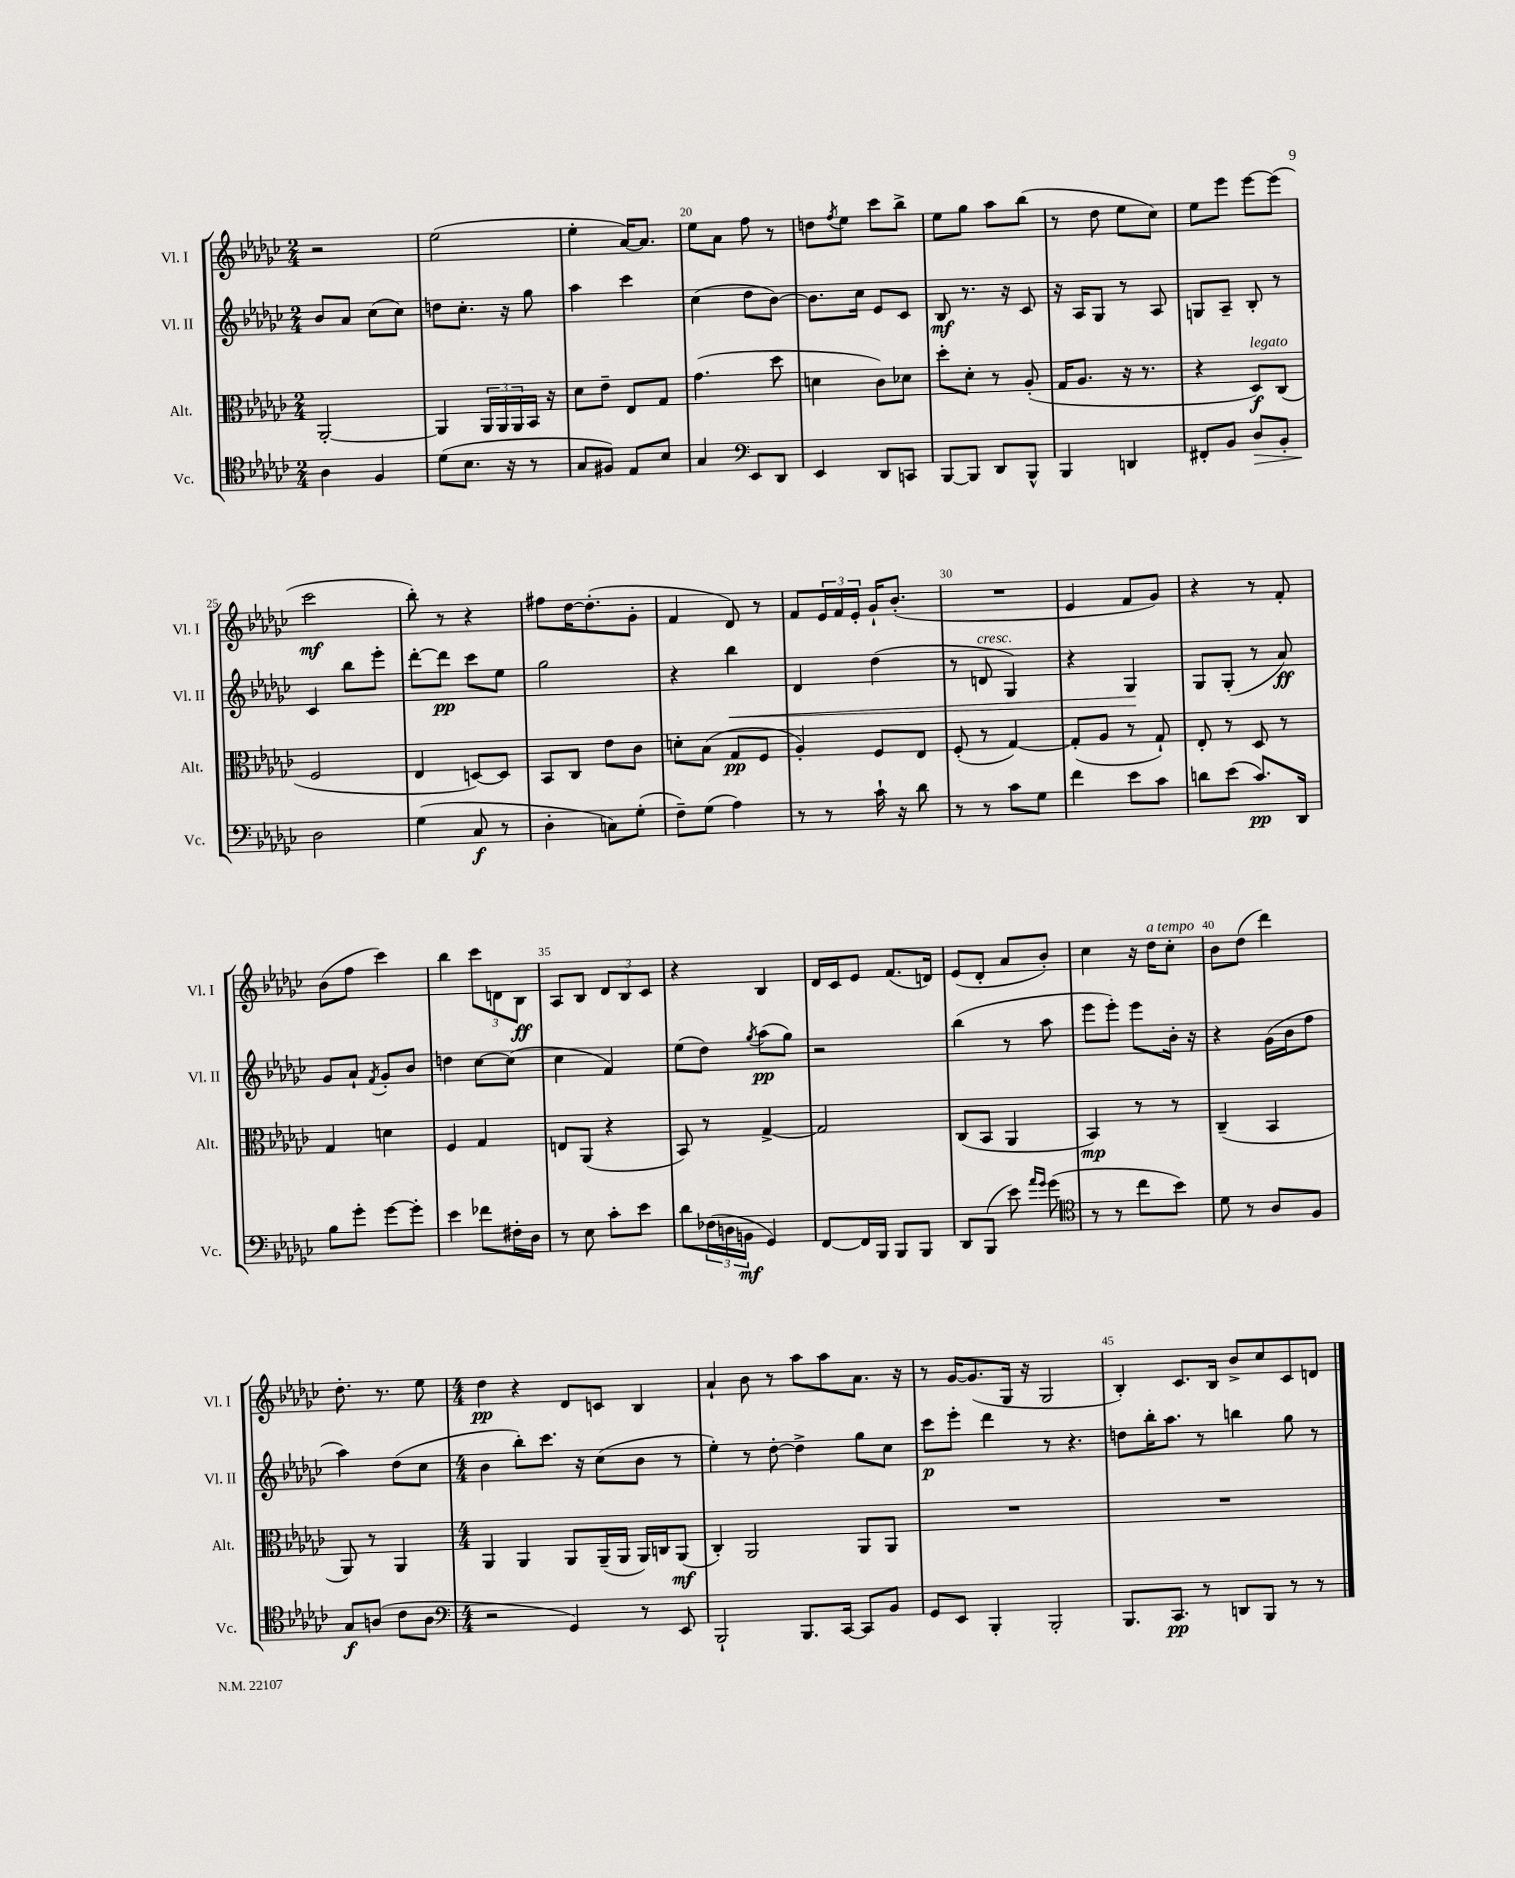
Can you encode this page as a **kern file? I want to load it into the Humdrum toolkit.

**kern	**dynam	**kern	**dynam	**kern	**dynam	**kern	**dynam
*part4	*part4	*part3	*part3	*part2	*part2	*part1	*part1
*staff4	*staff4	*staff3	*staff3	*staff2	*staff2	*staff1	*staff1
*I"Vc.	*	*I"Alt.	*	*I"Vl. II	*	*I"Vl. I	*
*I'Vc.	*	*I'Alt.	*	*I'Vl. II	*	*I'Vl. I	*
*clefC4	*	*clefC3	*	*clefG2	*	*clefG2	*
*k[b-e-a-d-g-c-]	*	*k[b-e-a-d-g-c-]	*	*k[b-e-a-d-g-c-]	*	*k[b-e-a-d-g-c-]	*
*M2/4	*	*M2/4	*	*M2/4	*	*M2/4	*
=17	=17	=17	=17	=17	=17	=17	=17
4A-\	.	[2AA-'/	.	8b-/L	.	2r	.
.	.	.	.	8a-/J	.	.	.
4F/	.	.	.	(8cc-\L	.	.	.
.	.	.	.	8cc-\J)	.	.	.
=18	=18	=18	=18	=18	=18	=18	=18
(8d-\L	.	4AA-/]	.	8ddn\L	.	(2ee-\	.
8.B-\J	.	.	.	8.cc-'\J	.	.	.
.	.	24AA-/LL	.	.	.	.	.
.	.	24AA-/	.	.	.	.	.
16r	.	.	.	16r	.	.	.
.	.	24AA-/	.	.	.	.	.
8r	.	16BB-/JJ	.	8gg-\	.	.	.
.	.	16r	.	.	.	.	.
=19	=19	=19	=19	=19	=19	=19	=19
8G-/L	.	8d-\L	.	4aa-\	.	4ee-'\	.
8F#X/J)	.	8e-~\J	.	.	.	.	.
8E-/L	.	8E-/L	.	4ccc-\	.	[16a-/KL)	.
.	.	.	.	.	.	8.a-/J]	.
8B-/J	.	8G-/J	.	.	.	.	.
=20	=20	=20	=20	=20	=20	=20	=20
4G-/	.	(4.g-\	.	(4cc-\	.	8ee-\L	.
.	.	.	.	.	.	8a-\J	.
*clefF4	*	*	*	*	*	*	*
8EE-/L	.	.	.	8dd-\L	.	8ff\	.
8DD-/J	.	8dd-\	.	[8b-\J)	.	8r	.
=21	=21	=21	=21	=21	=21	=21	=21
4EE-/	.	4dn\	.	8.b-\L]	.	8ddn\L	.
.	.	.	.	.	.	8qff/	.
.	.	.	.	.	.	8ee-\J	.
.	.	.	.	16cc-\Jk	.	.	.
8DD-/L	.	8c-\L)	.	8e-/L	.	8ccc-\L	.
8CCn/J	.	8d-X\J	.	8c-/J	.	8bb-^\J	.
=22	=22	=22	=22	=22	=22	=22	=22
[8BBB-/L	.	8dd-'\L	.	8B-/	mf	8ee-\L	.
8BBB-/J]	.	8d-'\J	.	8.r	.	8gg-\J	.
8DD-/L	.	8r	.	.	.	8aa-\L	.
.	.	.	.	16r	.	.	.
8BBB-^^/J	.	(8A-'/	.	8c-/	.	(8bb-\J	.
=23	=23	=23	=23	=23	=23	=23	=23
4BBB-/	.	16G-/KL	.	16r	.	8r	.
.	.	8.A-/J	.	16A-/KL	.	.	.
.	.	.	.	8G-/J	.	8dd-\	.
4DDn/	.	16r	.	8r	.	8ee-\L	.
.	.	8.r	.	.	.	.	.
.	.	.	.	8A-/	.	8cc-\J)	.
=24	=24	=24	=24	=24	=24	=24	=24
8FF#X'/L	.	4r	.	8Gn/L	.	8ee-\L	.
8BB-/J	.	.	.	8A-~/J	.	8eee-\J	.
!	!	!LO:TX:a:i:t=legato	!	!	!	!	!
!	!LO:HP:b	!	!	!	!	!	!
8D-/L	>	8D-/L)	f	8B-'/	.	[8eee-\L	.
8BB-'/J	.	(8C-/J	.	8r	.	(8eee-\J]	.
!!LO:LB:g=z
=25	=25	=25	=25	=25	=25	=25	=25
2D-\	.	2F/	.	4c-/	.	2ccc-\	mf
.	.	.	.	8bb-\L	.	.	.
.	.	.	.	8eee-'\J	.	.	.
.	]	.	.	.	.	.	.
=26	=26	=26	=26	=26	=26	=26	=26
(4G-\	.	4E-/	.	[8ddd-'\L	.	8bb-'\)	.
.	.	.	.	8ddd-\J]	pp	8r	.
8C-/	f	[8Dn/L)	.	8ccc-\L	.	4r	.
8r	.	8D/J]	.	8ee-\J	.	.	.
=27	=27	=27	=27	=27	=27	=27	=27
4D-'\	.	8BB-/L	.	2gg-\	.	8ff#X\L	.
.	.	8C-/J	.	.	.	[16dd-\K	.
.	.	.	.	.	.	(8.dd-'\]	.
8Cn\L)	.	8e-\L	.	.	.	.	.
(8G-'\J	.	8c-\J	.	.	.	8g-'\J	.
=28	=28	=28	=28	=28	=28	=28	=28
8F~\L)	.	8dn'\L	.	4r	.	4f/	.
(8G-\J	.	(8B-\J	.	.	.	.	.
!	!	!	!	!	!LO:HP:b	!	!
4A-\)	.	8G-/L	pp	4bb-\	<	8d-/)	.
.	.	8F/J	.	.	.	8r	.
=29	=29	=29	=29	=29	=29	=29	=29
8r	.	4A-'/)	.	4d-/	.	8f/L	.
8r	.	.	.	.	.	24e-/L	.
.	.	.	.	.	.	24f/	.
.	.	.	.	.	.	24e-'/JJ	.
16c-`\	.	8F/L	.	(4dd-\	.	16g-`/KL	.
16r	.	.	.	.	.	(8.b-'/J	.
8d-\	.	8E-/J	.	.	.	.	.
=30	=30	=30	=30	=30	=30	=30	=30
8r	.	(8F'/	.	8r	.	2r	.
!	!	!	!	!LO:TX:a:i:t=cresc.	!	!	!
8r	.	8r	.	8dn/	.	.	.
8c-\L	.	[4G-/)	.	4G-/)	.	.	.
8G-\J	.	.	.	.	.	.	.
=31	=31	=31	=31	=31	=31	=31	=31
4f\	.	(8G-'/L]	.	4r	.	4e-/	.
.	.	8A-/J	.	.	.	.	.
8e-\L	.	8r	.	4G-/	.	8f/L	.
8c-\J	.	8G-`/)	.	.	.	8g-/J)	.
.	.	.	.	.	[	.	.
=32	=32	=32	=32	=32	=32	=32	=32
8dn\L	.	8E-'/	.	8G-/L	.	4r	.
(8e-\J	.	8r	.	(8G-'/J	.	.	.
8.c-/L)	pp	8D-/	.	8r	.	8r	.
.	.	8r	.	8a-/)	ff	8f'/	.
16DD-/Jk	.	.	.	.	.	.	.
!!LO:LB:g=z
=33	=33	=33	=33	=33	=33	=33	=33
8B-\L	.	4G-/	.	8g-/L	.	(8b-\L	.
8g-'\J	.	.	.	8a-`/J	.	8ff\J	.
.	.	.	.	8qf/	.	.	.
[8g-\L	.	4dn\	.	8g-'/L	.	4ccc-\)	.
8g-'\J]	.	.	.	8b-/J	.	.	.
=34	=34	=34	=34	=34	=34	=34	=34
4e-\	.	4F/	.	4ddn\	.	4bb-\	.
8f-X\L	.	4G-/	.	[8cc-\L	.	12ccc-\L	.
.	.	.	.	.	.	12dn\	.
16F#X'\L	.	.	.	(8cc-\J]	.	.	.
.	.	.	.	.	.	12B-\J	ff
16D-\JJ	.	.	.	.	.	.	.
=35	=35	=35	=35	=35	=35	=35	=35
8r	.	8En/L	.	4cc-\	.	8A-/L	.
8E-\	.	(8AA-/J	.	.	.	8B-/J	.
8c-'\L	.	4r	.	4f/)	.	12d-/L	.
.	.	.	.	.	.	12B-/	.
8e-\J	.	.	.	.	.	.	.
.	.	.	.	.	.	12c-/J	.
=36	=36	=36	=36	=36	=36	=36	=36
8d-\L	.	8BB-/)	.	(8ee-\L	.	4r	.
(24F-X\L	.	8r	.	8dd-\J)	.	.	.
24Dn\	.	.	.	.	.	.	.
24BBn\JJ	mf	.	.	.	.	.	.
.	.	.	.	8qgg-/	.	.	.
4GG-/)	.	[4G-^/	.	(8aa-\L	pp	4B-/	.
.	.	.	.	8gg-\J)	.	.	.
=37	=37	=37	=37	=37	=37	=37	=37
[8FF/L	.	2G-/]	.	2r	.	16d-/LL	.
.	.	.	.	.	.	16c-/J	.
16FF/L]	.	.	.	.	.	8e-/J	.
16BBB-/JJ	.	.	.	.	.	.	.
8BBB-/L	.	.	.	.	.	(8.f/L	.
8BBB-/J	.	.	.	.	.	.	.
.	.	.	.	.	.	16dn/Jk)	.
=38	=38	=38	=38	=38	=38	=38	=38
8DD-/L	.	(8C-/L	.	(4bb-\	.	(8e-/L	.
(8BBB-/J	.	8BB-/J	.	.	.	8d-'/J	.
8e-\)	.	4AA-/	.	8r	.	8a-/L	.
16qqa-/LL	.	.	.	.	.	.	.
16qqg-/JJ	.	.	.	.	.	.	.
(8g-\	.	.	.	8aa-\	.	8b-'/J)	.
=39	=39	=39	=39	=39	=39	=39	=39
*clefC4	*	*	*	*	*	*	*
8r	.	4BB-/)	mp	8eee-\L	.	4cc-\	.
8r	.	.	.	8eee-'\J)	.	.	.
8cc-\L	.	8r	.	8eee-\L	.	16r	.
!	!	!	!	!	!	!LO:TX:a:i:t=a tempo	!
.	.	.	.	.	.	16dd-\KL	.
8b-\J)	.	8r	.	16b-'\Jk	.	8cc-'\J	.
.	.	.	.	16r	.	.	.
=40	=40	=40	=40	=40	=40	=40	=40
8d-\	.	(4C-~/	.	4r	.	8b-\L	.
8r	.	.	.	.	.	(8dd-\J	.
8A-/L	.	4BB-/	.	(16g-\LL	.	4ddd-\)	.
.	.	.	.	16b-\J	.	.	.
8F/J	.	.	.	8ff\J	.	.	.
!!LO:LB:g=z
=41	=41	=41	=41	=41	=41	=41	=41
8G-/L	f	8AA-/)	.	4aa-\)	.	8.dd-'\	.
(8An/J	.	8r	.	.	.	.	.
.	.	.	.	.	.	8.r	.
8c-\L	.	4AA-/	.	(8dd-\L	.	.	.
8A\J	.	.	.	8cc-\J	.	8ee-\	.
=42	=42	=42	=42	=42	=42	=42	=42
*clefF4	*	*	*	*	*	*	*
*M4/4	*	*M4/4	*	*M4/4	*	*M4/4	*
2r	.	4AA-/	.	4b-\	.	4dd-\	pp
.	.	4AA-/	.	8bb-'\L)	.	4r	.
.	.	.	.	8.ccc-\J	.	.	.
4GG-/)	.	8AA-/L	.	.	.	8d-/L	.
.	.	.	.	16r	.	.	.
.	.	(16AA-~/L	.	(8cc-\L	.	8cn/J	.
.	.	16AA-/JJ	.	.	.	.	.
8r	.	16AA-/LL)	.	8b-\J	.	4B-/	.
.	.	16Cn/J	.	.	.	.	.
8EE-/	.	(8AA-/J	mf	8r	.	.	.
=43	=43	=43	=43	=43	=43	=43	=43
2BBB-`/	.	4C-'/)	.	4ee-'\)	.	4a-`/	.
.	.	2AA-/	.	8r	.	8b-\	.
.	.	.	.	[8dd-'\	.	8r	.
8.BBB-/L	.	.	.	4dd-^\]	.	8aa-\L	.
.	.	.	.	.	.	8aa-\	.
[16CC-/Jk	.	.	.	.	.	.	.
8CC-/L]	.	8AA-/L	.	8gg-\L	.	8.a-\J	.
8BB-/J	.	8AA-/J	.	8cc-\J	.	.	.
.	.	.	.	.	.	16r	.
=44	=44	=44	=44	=44	=44	=44	=44
8GG-/L	.	1r	.	8ccc-\L	p	8r	.
8EE-/J	.	.	.	8eee-'\J	.	[16g-/KL	.
.	.	.	.	.	.	(8.g-/]	.
4BBB-'/	.	.	.	4ddd-\	.	.	.
.	.	.	.	.	.	16G-/Jk	.
.	.	.	.	.	.	16r	.
2BBB-'/	.	.	.	8r	.	2G-/	.
.	.	.	.	4.r	.	.	.
=45	=45	=45	=45	=45	=45	=45	=45
8.BBB-/L	.	1r	.	8ddn\L	.	4B-'/)	.
.	.	.	.	16bb-'\K	.	.	.
8.CC-/J	pp	.	.	8.aa-\J	.	.	.
.	.	.	.	.	.	8.c-/L	.
8r	.	.	.	8r	.	.	.
.	.	.	.	.	.	16B-/Jk	.
8DDn/L	.	.	.	4bbn\	.	8b-^/L	.
8BBB-/J	.	.	.	.	.	8cc-/	.
8r	.	.	.	8gg-\	.	8c-/	.
8r	.	.	.	8r	.	8dn/J	.
==	==	==	==	==	==	==	==
*-	*-	*-	*-	*-	*-	*-	*-
